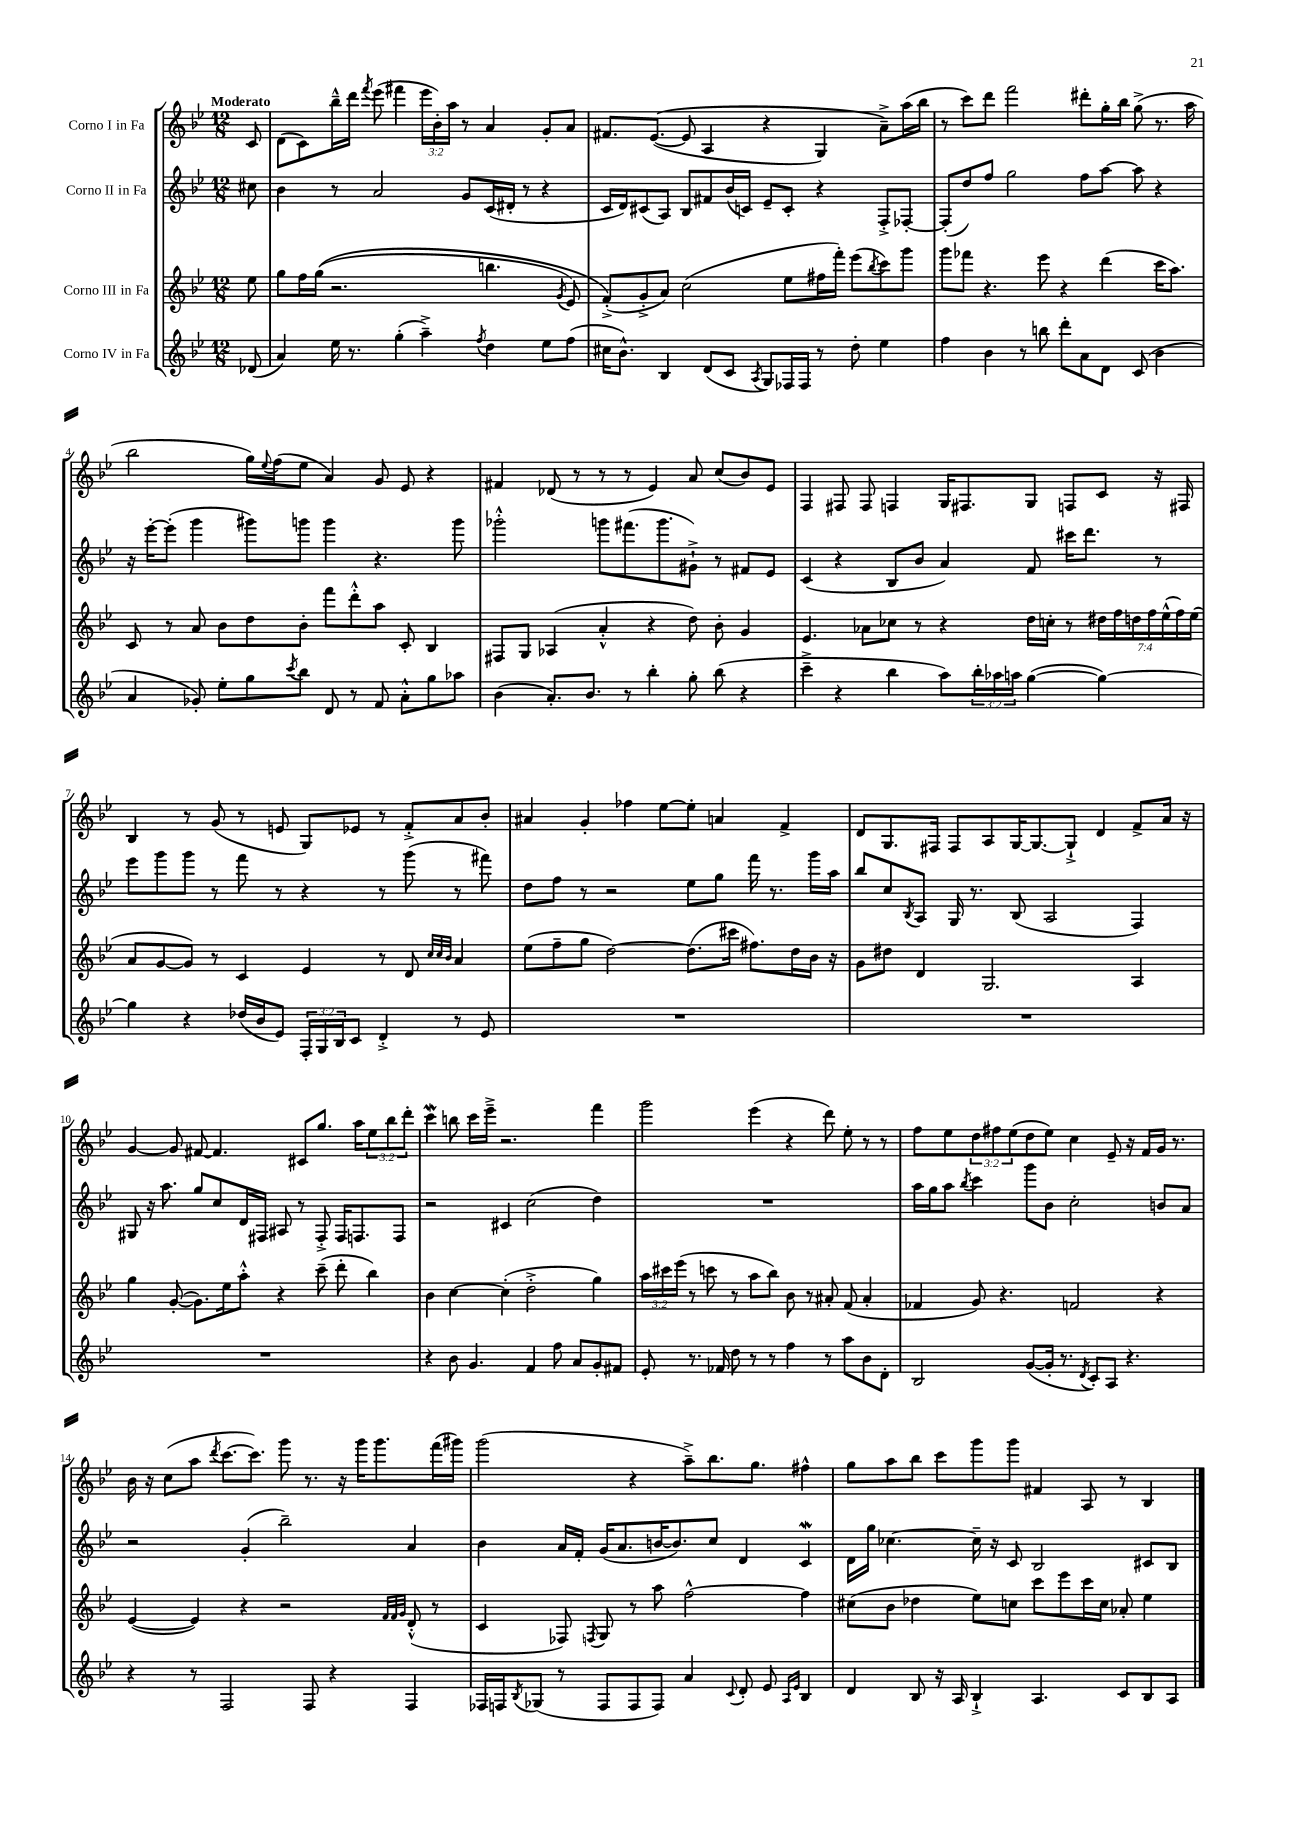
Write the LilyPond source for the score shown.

<<
\new StaffGroup <<
\new Staff = "s0" \with { instrumentName = "Corno I in Fa" } {
    \clef treble \key bes \major \numericTimeSignature \time 12/8 \override Staff.TupletNumber.text = #tuplet-number::calc-fraction-text \partial 8 \tempo "Moderato"
    c'8 |
    d'8( c'8) bes''16---^ d'''16 \acciaccatura { f'''8 } ees'''8( fis'''4 \tuplet 3/2 { ees'''16 bes'16-.) a''16 } r8 a'4 g'8-. a'8 |
    fis'8. ees'8.~(\( ees'8 a4 r4 g4) a'8--->\) a''16( bes''16 |
    r8 c'''8) d'''8 f'''2 dis'''8-. g''16-. bes''16 g''8->( r8. a''16 |
    bes''2 g''16) \appoggiatura { ees''8 } f''16( ees''8 a'4) g'8 ees'8 r4 |
    fis'4 des'8( r8 r8 r8 ees'4) a'8 c''8( bes'8) ees'8 |
    f4 fis8 fis8 f4 g16 fis8. g8 f8 c'8 r16 fis16 |
    bes4 r8 g'8( r8 e'8 g8) ees'8 r8 f'8-.-> a'8 bes'8-. |
    ais'4 g'4-. fes''4 ees''8~ ees''8-. a'4 f'4-> |
    d'8 g8. fis16 fis8 a8 g16~ g8.~ g8-!-> d'4 f'8-> a'16 r16 |
    g'4~ g'8 fis'8~ fis'4. cis'8 g''8. a''16 \tuplet 3/2 { ees''8 bes''8 d'''8-. } |
    c'''4\mordent b''8 c'''16 ees'''16---> r2. f'''4 |
    g'''2 ees'''4( r4 d'''8) ees''8-. r8 r8 |
    f''8 ees''8 \tuplet 3/2 { d''8 fis''8 ees''8( } d''8 ees''8) c''4 ees'8-- r16 f'16 g'16 r8. |
    bes'16 r16 c''8( a''8 \acciaccatura { d'''8 } c'''8.~ c'''8.) g'''8 r8. r16 g'''16 g'''8. f'''16( gis'''16) |
    g'''2( r4 a''8--->) bes''8. g''8. fis''4-^ |
    g''8 a''8 bes''8 c'''8 g'''8 g'''8 fis'4 a8 r8 bes4 \bar "|." |
}
\new Staff = "s1" \with { instrumentName = "Corno II in Fa" } {
    \clef treble \key bes \major \numericTimeSignature \time 12/8 \partial 8
    cis''8 |
    bes'4 r8 a'2 g'8 c'16( dis'16-. r8 r4 |
    c'16 d'16) cis'8( a8) bes8 fis'8 bes'16( c'16) ees'8-- c'8-. r4 f8-.-> fes8~-. |
    fes8-.( d''8) f''8 g''2 f''8 a''8~ a''8 r4 |
    r16 ees'''16~-. ees'''8-.( g'''4 gis'''8) g'''8 g'''4 r4. g'''8 |
    ges'''2-.-^ g'''8 fis'''8.( g'''8. gis'8-!->) r8 fis'8 ees'8 |
    c'4( r4 bes8 bes'8 a'4) f'8 cis'''16 d'''8. r8 |
    ees'''8 g'''8 g'''8 r8 f'''8 r8 r4 r8 g'''8( r8 fis'''8) |
    d''8 f''8 r8 r2 ees''8 g''8 f'''16 r8. g'''16 a''16 |
    bes''8 c''8 \acciaccatura { bes8 } a8 g16 r8. bes8( a2 f4) |
    gis8 r16 a''8. g''8 c''8 d'16 fis16 ais8 r8 fis8-.-> fis16 f8. f8 |
    r2 cis'4 c''2( d''4) |
    R1. |
    a''16 g''16 a''8 \acciaccatura { bes''8 } c'''4 g'''8 bes'8 c''2-. b'8 a'8 |
    r2 g'4-.( bes''2--) a'4 |
    bes'4 a'16 f'16-. g'16( a'8. b'16~ b'8.) c''8 d'4 c'4\mordent |
    d'16 g''16 ces''4.~ ces''16-- r16 c'8 bes2 cis'8 bes8 \bar "|." |
}
\new Staff = "s2" \with { instrumentName = "Corno III in Fa" } {
    \clef treble \key bes \major \numericTimeSignature \time 12/8 \override Staff.TupletNumber.text = #tuplet-number::calc-fraction-text \partial 8
    ees''8 |
    g''8 f''16 g''16(\( r2. b''4. \acciaccatura { g'8 } ees'8) |
    f'8-.->(\) g'8-.-> a'8) c''2( ees''8 fis''16 f'''16-.) ees'''8( \acciaccatura { bes''8 } c'''8) g'''8 |
    g'''8 fes'''8 r4. ees'''8 r4 d'''4( c'''16 a''8.) |
    c'8 r8 a'8 bes'8 d''8 bes'8-. f'''8 d'''8-.-^ a''8 c'8-. bes4 |
    fis8 g8 aes4( a'4-.-^ r4 d''8) bes'8-. g'4 |
    ees'4. aes'8 ces''8 r8 r4 d''16 c''16-. r8 \tuplet 7/4 { dis''16 f''16 d''16 f''16 ees''16-^( f''16) ees''16( } |
    a'8 g'8~ g'8) r8 c'4 ees'4 r8 d'8 \grace { c''32 c''32 bes'32 } a'4 |
    ees''8( f''8-- g''8 d''2~) d''8.( cis'''16 fis''8.) d''16 bes'16 r16 |
    g'8 dis''8 d'4 g2. a4 |
    g''4 g'8~-.( g'8.) ees''16 a''8-.-^ r4 c'''8--( d'''8-. bes''4) |
    bes'4 c''4~ c''4-.( d''2-.-> g''4) |
    \tuplet 3/2 { a''16 cis'''16 ees'''16( } r8 c'''8 r8 a''8 bes''8) bes'8 r8 ais'8-. f'8( ais'4-. |
    fes'4 g'8) r4. f'2 r4 |
    ees'4~( ees'4) r4 r2 \grace { f'32 f'32 g'32 } d'8-.-^( r8 |
    c'4 fes8) \acciaccatura { f8 } g8 r8 a''8 f''2~-^ f''4 |
    cis''8( bes'8 des''4 ees''8) c''8 c'''8 ees'''8 c'''16 c''16 aes'8-. ees''4 \bar "|." |
}
\new Staff = "s3" \with { instrumentName = "Corno IV in Fa" } {
    \clef treble \key bes \major \numericTimeSignature \time 12/8 \override Staff.TupletNumber.text = #tuplet-number::calc-fraction-text \partial 8
    des'8( |
    a'4) ees''16 r8. g''4-.( a''4--->) \acciaccatura { f''8 } d''4 ees''8 f''8( |
    cis''16 bes'8.-^) bes4 d'8( c'8 \acciaccatura { a8 } g8) fes16 fes16 r8 d''8-. ees''4 |
    f''4 bes'4 r8 b''8 d'''8-. a'8 d'8 c'8( bes'4 |
    a'4 ges'8-.) ees''8-. g''8 \acciaccatura { c'''8 } bes''8 d'8 r8 f'8 a'8-.-^ g''8 aes''8 |
    bes'4( a'8.-.) bes'8. r8 bes''4-. g''8-. bes''8( r4 |
    c'''4---> r4 bes''4 a''8) \tuplet 3/2 { bes''16-. aes''16 a''16 } g''4~( g''4~) |
    g''4 r4 des''16( bes'16 ees'8) \tuplet 3/2 { f16-. g16 bes16 } c'8 d'4-.-> r8 ees'8 |
    R1. |
    R1. |
    R1. |
    r4 bes'8 g'4. f'4 f''8 a'8 g'8-. fis'8 |
    ees'8-. r8. fes'16 d''8 r8 r8 f''4 r8 a''8 bes'8 d'8-. |
    bes2 g'8~( g'16-. r8. \acciaccatura { d'8 } c'8-.) a8 r4. |
    r4 r8 f2 f8 r4 f4 |
    fes16 f16 \acciaccatura { bes8 } ges8( r8 f8 f8 f8) a'4 \appoggiatura { c'8 } d'8-. ees'8 \grace { a16 ees'16 } bes4 |
    d'4 bes8 r16 a16 bes4-!-> a4. c'8 bes8 a8 \bar "|." |
}
>>
>>
